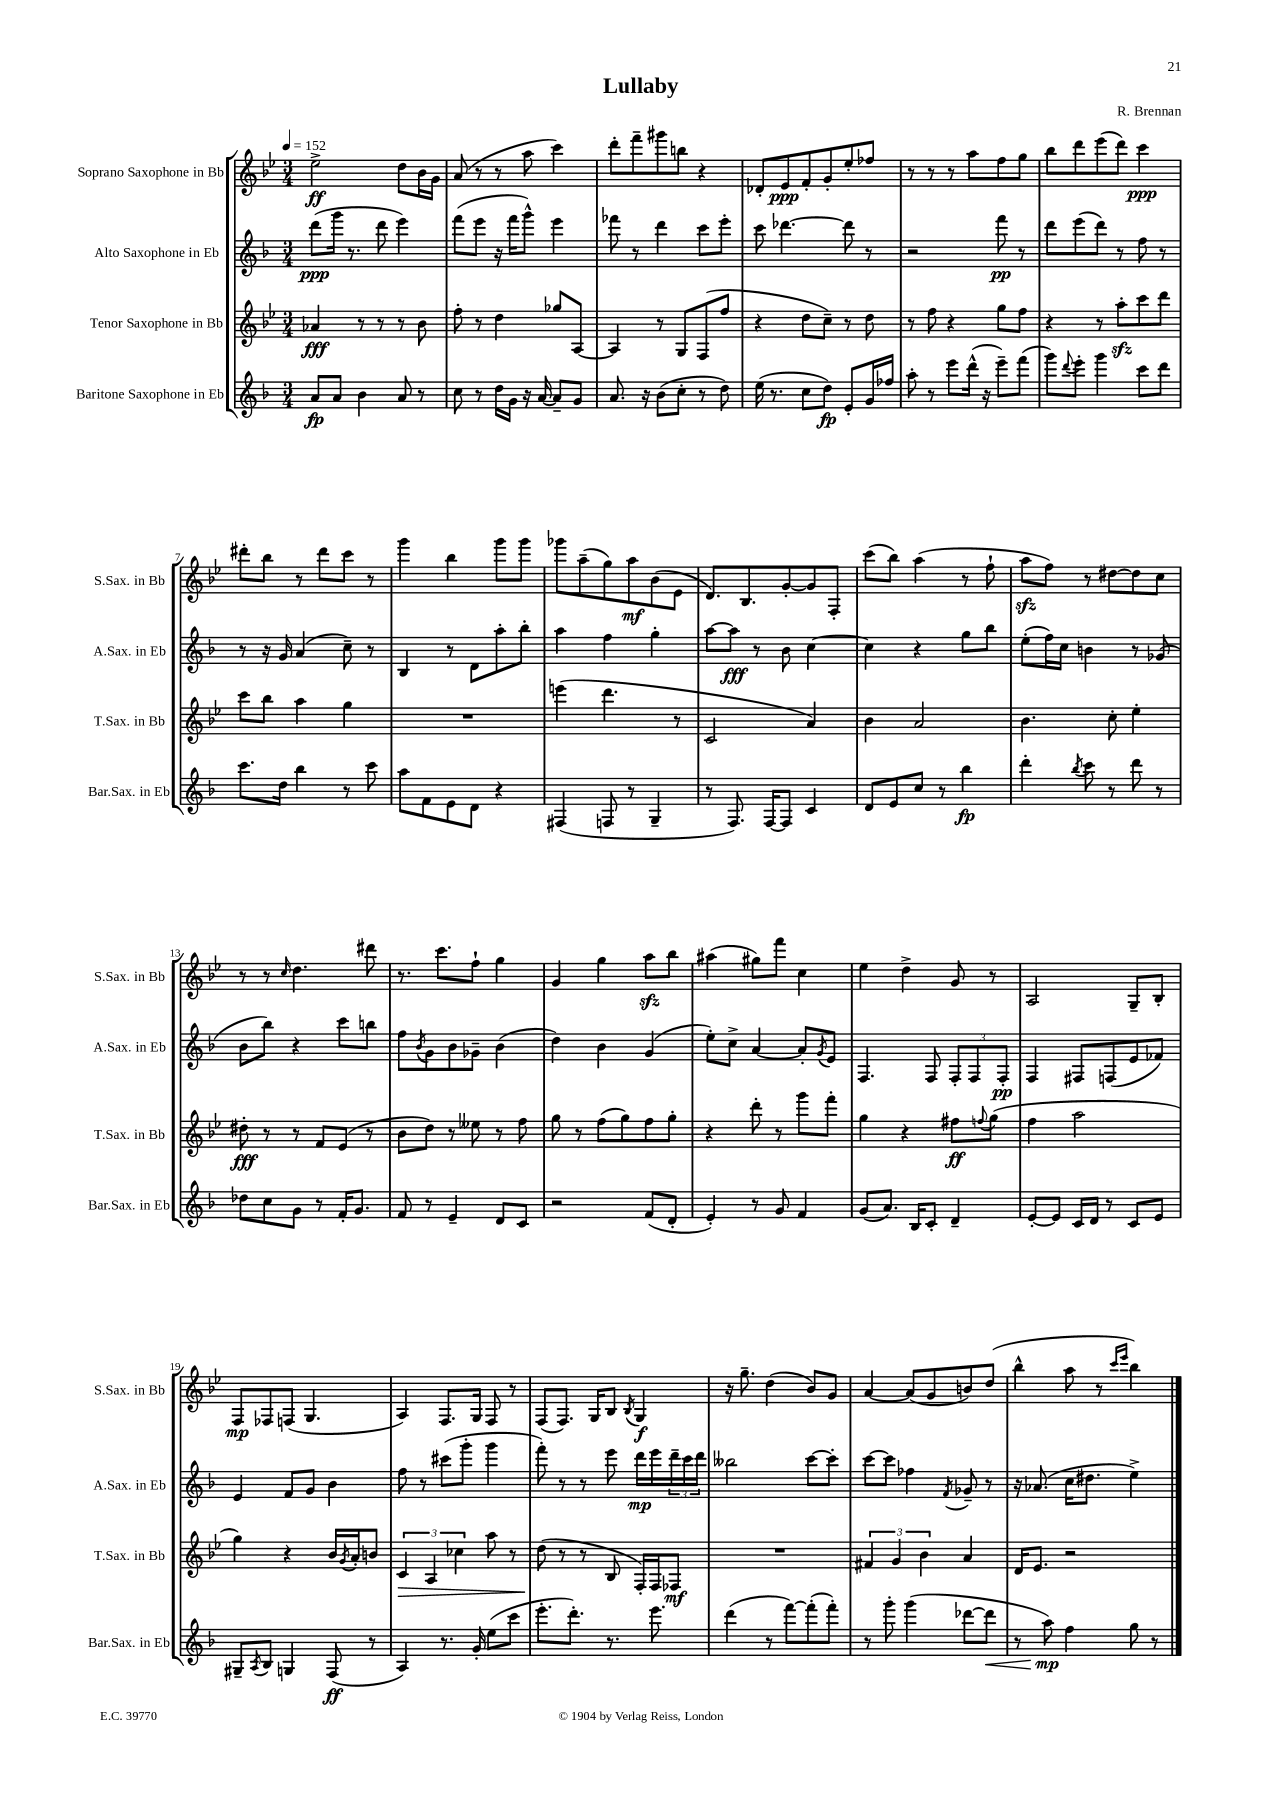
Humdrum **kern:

**kern	**dynam	**kern	**dynam	**kern	**dynam	**kern	**dynam
*part4	*part4	*part3	*part3	*part2	*part2	*part1	*part1
*staff4	*staff4	*staff3	*staff3	*staff2	*staff2	*staff1	*staff1
*I"Baritone Saxophone in Eb	*	*I"Tenor Saxophone in Bb	*	*I"Alto Saxophone in Eb	*	*I"Soprano Saxophone in Bb	*
*I'Bar.Sax. in Eb	*	*I'T.Sax. in Bb	*	*I'A.Sax. in Eb	*	*I'S.Sax. in Bb	*
*clefG2	*	*clefG2	*	*clefG2	*	*clefG2	*
*k[b-]	*	*k[b-e-]	*	*k[b-]	*	*k[b-e-]	*
*M3/4	*	*M3/4	*	*M3/4	*	*M3/4	*
*MM152	*	*MM152	*	*MM152	*	*MM152	*
=1	=1	=1	=1	=1	=1	=1	=1
8a/L	fp	4a-X/	fff	(8ddd\L	ppp	2ee-^\	ff
8a/J	.	.	.	16ggg\Jk	.	.	.
.	.	.	.	8.r	.	.	.
4b-\	.	8r	.	.	.	.	.
.	.	8r	.	8ddd\	.	.	.
8a/	.	8r	.	4eee\)	.	8dd\L	.
8r	.	8b-\	.	.	.	16b-\L	.
.	.	.	.	.	.	16g\JJ	.
=2	=2	=2	=2	=2	=2	=2	=2
8cc\	.	8ff'\	.	(8fff\L	.	(8a/	.
8r	.	8r	.	8eee\J	.	8r	.
16dd\LL	.	4dd\	.	16r	.	8r	.
16g\JJ	.	.	.	16fff\KL	.	.	.
16r	.	.	.	8ggg^^\J)	.	8aa\	.
[16a/	.	.	.	.	.	.	.
8a~/L]	.	8gg-X/L	.	4eee\	.	4ccc\)	.
8g/J	.	[8A/J	.	.	.	.	.
=3	=3	=3	=3	=3	=3	=3	=3
8.a/	.	4A/]	.	8fff-X\	.	8ddd'\L	.
.	.	.	.	8r	.	8fff~\	.
16r	.	.	.	.	.	.	.
(8b-\L	.	8r	.	4ddd\	.	8ggg#X\	.
8cc'\J	.	8G/L	.	.	.	8bbn\J	.
8r	.	(8F/	.	8ccc\L	.	4r	.
8dd\)	.	8ff/J	.	8eee'\J	.	.	.
=4	=4	=4	=4	=4	=4	=4	=4
(16ee\	.	4r	.	8ccc\	.	8d-X'/L	.
8.r	.	.	.	.	.	.	.
.	.	.	.	[4.ddd-X\	.	8e-/	ppp
8cc\L	.	8dd\L	.	.	.	8f'/	.
8dd\J)	fp	8cc~\J)	.	.	.	8g'/	.
8e'/L	.	8r	.	8ddd-\]	.	8ee-'/	.
16g/L	.	8dd\	.	8r	.	8ff-X/J	.
16ff-X/JJ	.	.	.	.	.	.	.
=5	=5	=5	=5	=5	=5	=5	=5
8aa'\	.	8r	.	2r	.	8r	.
8r	.	8ff\	.	.	.	8r	.
8eee\L	.	4r	.	.	.	8r	.
(16ddd^^\Jk	.	.	.	.	.	8aa\L	.
16r	.	.	.	.	.	.	.
8eee~\L)	.	8gg\L	.	8fff\	pp	8ff\	.
(8fff\J	.	8ff\J	.	8r	.	8gg\J	.
=6	=6	=6	=6	=6	=6	=6	=6
8ggg\L)	.	4r	.	8ddd\L	.	8bb-\L	.
8qqddd/	.	.	.	.	.	.	.
8eee'\J	.	.	.	(8eee\	.	8ddd\	.
4ggg\	.	8r	.	8ddd\J)	.	(8eee-\	.
.	.	8aazz'\L	.	8r	.	8ddd\J)	.
8ccc\L	.	8ccc\	.	8ff\	.	4ccc\	ppp
8ddd\J	.	8ddd\J	.	8r	.	.	.
!!LO:LB:g=z
=7	=7	=7	=7	=7	=7	=7	=7
8.ccc\L	.	8ccc\L	.	8r	.	8ddd#X'\L	.
.	.	8bb-\J	.	16r	.	8bb-\J	.
16dd\Jk	.	.	.	16g/	.	.	.
4bb-\	.	4aa\	.	(4a/	.	8r	.
.	.	.	.	.	.	8ddd#\L	.
8r	.	4gg\	.	8cc~\)	.	8ccc\J	.
8ccc\	.	.	.	8r	.	8r	.
=8	=8	=8	=8	=8	=8	=8	=8
8aa\L	.	2.r	.	4B-/	.	4ggg\	.
8f\	.	.	.	.	.	.	.
8e\	.	.	.	8r	.	4bb-\	.
8d\J	.	.	.	8d\L	.	.	.
4r	.	.	.	8aa'\	.	8ggg\L	.
.	.	.	.	8bb-'\J	.	8ggg\J	.
=9	=9	=9	=9	=9	=9	=9	=9
(4F#X/	.	(4eeen\	.	4aa\	.	8ggg-X\L	.
.	.	.	.	.	.	(8aa~\	.
8Fn/	.	4.ddd\	.	4ff\	.	8gg\)	.
8r	.	.	.	.	.	8aa\	mf
4G~/	.	.	.	4gg'\	.	(8b-\	.
.	.	8r	.	.	.	8e-\J	.
=10	=10	=10	=10	=10	=10	=10	=10
8r	.	2c/	.	[8aa\L	.	8.d/L)	.
8.F/)	.	.	.	8aa\J]	fff	.	.
.	.	.	.	.	.	8.B-/	.
.	.	.	.	8r	.	.	.
[16F/KL	.	.	.	.	.	.	.
8F/J]	.	.	.	8b-\	.	[8g'/	.
4c/	.	4a/)	.	[4cc\	.	8g/]	.
.	.	.	.	.	.	8F'/J	.
=11	=11	=11	=11	=11	=11	=11	=11
8d/L	.	4b-\	.	4cc\]	.	(8ccc\L	.
8e/	.	.	.	.	.	8bb-\J)	.
8cc/J	.	2a/	.	4r	.	(4aa\	.
8r	.	.	.	.	.	.	.
4bb-\	fp	.	.	8gg\L	.	8r	.
.	.	.	.	8bb-\J	.	8ff`\	.
=12	=12	=12	=12	=12	=12	=12	=12
4ddd'\	.	4.b-\	.	(8ee'\L	.	8aazz\L	.
.	.	.	.	16ff\L)	.	8ff\J)	.
.	.	.	.	16cc\JJ	.	.	.
8qbb-/	.	.	.	.	.	.	.
8ccc\	.	.	.	4bn\	.	8r	.
8r	.	8cc'\	.	.	.	[8dd#X\L	.
8ddd\	.	4ee-'\	.	8r	.	8dd#\]	.
8r	.	.	.	(8g-X/	.	8cc\J	.
!!LO:LB:g=z
=13	=13	=13	=13	=13	=13	=13	=13
8dd-X\L	.	8dd#X'\	fff	8b-\L	.	8r	.
8cc\	.	8r	.	8bb-\J)	.	8r	.
.	.	.	.	.	.	16qqcc/	.
8g\J	.	8r	.	4r	.	4.dd\	.
8r	.	8f/L	.	.	.	.	.
16f'/KL	.	(8e-/J	.	8ccc\L	.	.	.
8.g/J	.	.	.	.	.	.	.
.	.	8r	.	8bbn\J	.	8ddd#X\	.
=14	=14	=14	=14	=14	=14	=14	=14
8f/	.	8b-\L	.	8ff\L	.	8.r	.
.	.	.	.	8qb-/	.	.	.
8r	.	8dd\J)	.	8g\	.	.	.
.	.	.	.	.	.	8.ccc\L	.
4e~/	.	8r	.	8b-\	.	.	.
.	.	8ee--X\	.	8g-X~\J	.	8ff`\J	.
8d/L	.	8r	.	(4b-\	.	4gg\	.
8c/J	.	8ff\	.	.	.	.	.
=15	=15	=15	=15	=15	=15	=15	=15
2r	.	8gg\	.	4dd\)	.	4g/	.
.	.	8r	.	.	.	.	.
.	.	(8ff\L	.	4b-\	.	4gg\	.
.	.	8gg\)	.	.	.	.	.
(8f/L	.	8ff\	.	(4g/	.	8aazz\L	.
8d'/J	.	8gg'\J	.	.	.	8bb-\J	.
=16	=16	=16	=16	=16	=16	=16	=16
4e'/)	.	4r	.	8ee'\L)	.	(4aa#X\	.
.	.	.	.	8cc^\J	.	.	.
8r	.	8ddd'\	.	[4a/	.	8gg#X\L)	.
8g/	.	8r	.	.	.	8fff\J	.
4f/	.	8ggg\L	.	8a'/L]	.	4cc\	.
.	.	.	.	8qg/	.	.	.
.	.	8fff'\J	.	8e/J	.	.	.
=17	=17	=17	=17	=17	=17	=17	=17
(8g/L	.	4gg\	.	4.F/	.	4ee-\	.
8.a/J)	.	.	.	.	.	.	.
.	.	4r	.	.	.	4dd^\	.
16B-/KL	.	.	.	.	.	.	.
8c'/J	.	.	.	8F/	.	.	.
4d~/	.	8ff#X\L	ff	12F'/L	.	8g/	.
.	.	.	.	12F/	.	.	.
.	.	8qqffn/	.	.	.	.	.
.	.	(8gg\J	.	.	.	8r	.
.	.	.	.	12F'/J	pp	.	.
=18	=18	=18	=18	=18	=18	=18	=18
[8e'/L	.	4ff\	.	4F/	.	2A/	.
8e/J]	.	.	.	.	.	.	.
16c/LL	.	2aa\	.	8F#X/L	.	.	.
16d/JJ	.	.	.	.	.	.	.
8r	.	.	.	(8Fn/	.	.	.
8c/L	.	.	.	8e/	.	8G~/L	.
8e/J	.	.	.	8f-X/J)	.	8B-'/J	.
!!LO:LB:g=z
=19	=19	=19	=19	=19	=19	=19	=19
8G#X~/L	.	4gg\)	.	4e/	.	8F/L	mp
8qA/	.	.	.	.	.	.	.
8B-/J	.	.	.	.	.	8F-X/	.
4Gn/	.	4r	.	8f/L	.	(8Fn/J	.
.	.	.	.	8g/J	.	4.G/	.
(8F/	ff	16b-/LL	.	4b-\	.	.	.
.	.	8qg/	.	.	.	.	.
.	.	16a'/J	.	.	.	.	.
8r	.	8bn/J	.	.	.	.	.
=20	=20	=20	=20	=20	=20	=20	=20
!	!	!	!LO:HP:b	!	!	!	!
4A/)	.	6c/	>	8ff\	.	4A/)	.
.	.	.	.	8r	.	.	.
.	.	6A/	.	.	.	.	.
8.r	.	.	.	(8ccc#X\L	.	8.F/L	.
.	.	6cc-X\	.	.	.	.	.
.	.	.	.	8ggg'\J	.	.	.
16g'/	.	.	.	.	.	16G/Jk	.
(8ee\L	.	8aa\	.	4ggg\	.	8F/	.
8ccc\J	.	8r	.	.	.	8r	.
=21	=21	=21	=21	=21	=21	=21	=21
8.eee'\L	.	(8dd\	.	8fff'\)	.	(8F/L	.
.	.	8r	]	8r	.	8.F/J)	.
8.ddd'\J)	.	.	.	.	.	.	.
.	.	8r	.	8r	.	.	.
.	.	.	.	.	.	16G/KL	.
8.r	.	8B-/	.	8eee\	.	8B-/J	.
.	.	.	.	.	.	8qB-/	.
.	.	16F'/LL)	.	16ddd\LL	mp	4G/	f
8.eee\	.	16F/J	.	16eee\	.	.	.
.	.	8F-X/J	mf	24ddd~\	.	.	.
.	.	.	.	24ccc\	.	.	.
.	.	.	.	24ddd\JJ	.	.	.
=22	=22	=22	=22	=22	=22	=22	=22
(4ddd\	.	2.r	.	2bb--X\	.	16r	.
.	.	.	.	.	.	8.gg~\	.
8r	.	.	.	.	.	(4dd\	.
[8fff\L)	.	.	.	.	.	.	.
(8fff'\]	.	.	.	[8ccc\L	.	8b-/L)	.
8fff'\J)	.	.	.	8ccc'\J]	.	8g/J	.
=23	=23	=23	=23	=23	=23	=23	=23
8r	.	6f#X/	.	[8ccc\L	.	[4a/	.
8ggg'\	.	.	.	8ccc\J]	.	.	.
.	.	6g/	.	.	.	.	.
(4ggg\	.	.	.	4ff-X\	.	(8a/L]	.
.	.	6b-\	.	.	.	.	.
.	.	.	.	.	.	8g/	.
.	.	.	.	8qf/	.	.	.
[8ddd-X\L	.	4a/	.	8g-X~/	.	8bn/)	.
!	!LO:HP:b	!	!	!	!	!	!
8ddd-\J]	<	.	.	8r	.	(8dd/J	.
=24	=24	=24	=24	=24	=24	=24	=24
8r	.	16d/KL	.	16r	.	4bb-^^\	.
.	.	8.e-/J	.	(8.a-X/	.	.	.
8aa\)	mp	.	.	.	.	.	.
4ff\	[	2r	.	16cc\KL	.	8aa\	.
.	.	.	.	8.dd#X\J	.	.	.
.	.	.	.	.	.	8r	.
.	.	.	.	.	.	16qqccc/LL	.
.	.	.	.	.	.	16qqeee-/JJ	.
8gg\	.	.	.	4ee^\)	.	4bb-\)	.
8r	.	.	.	.	.	.	.
==	==	==	==	==	==	==	==
*-	*-	*-	*-	*-	*-	*-	*-
